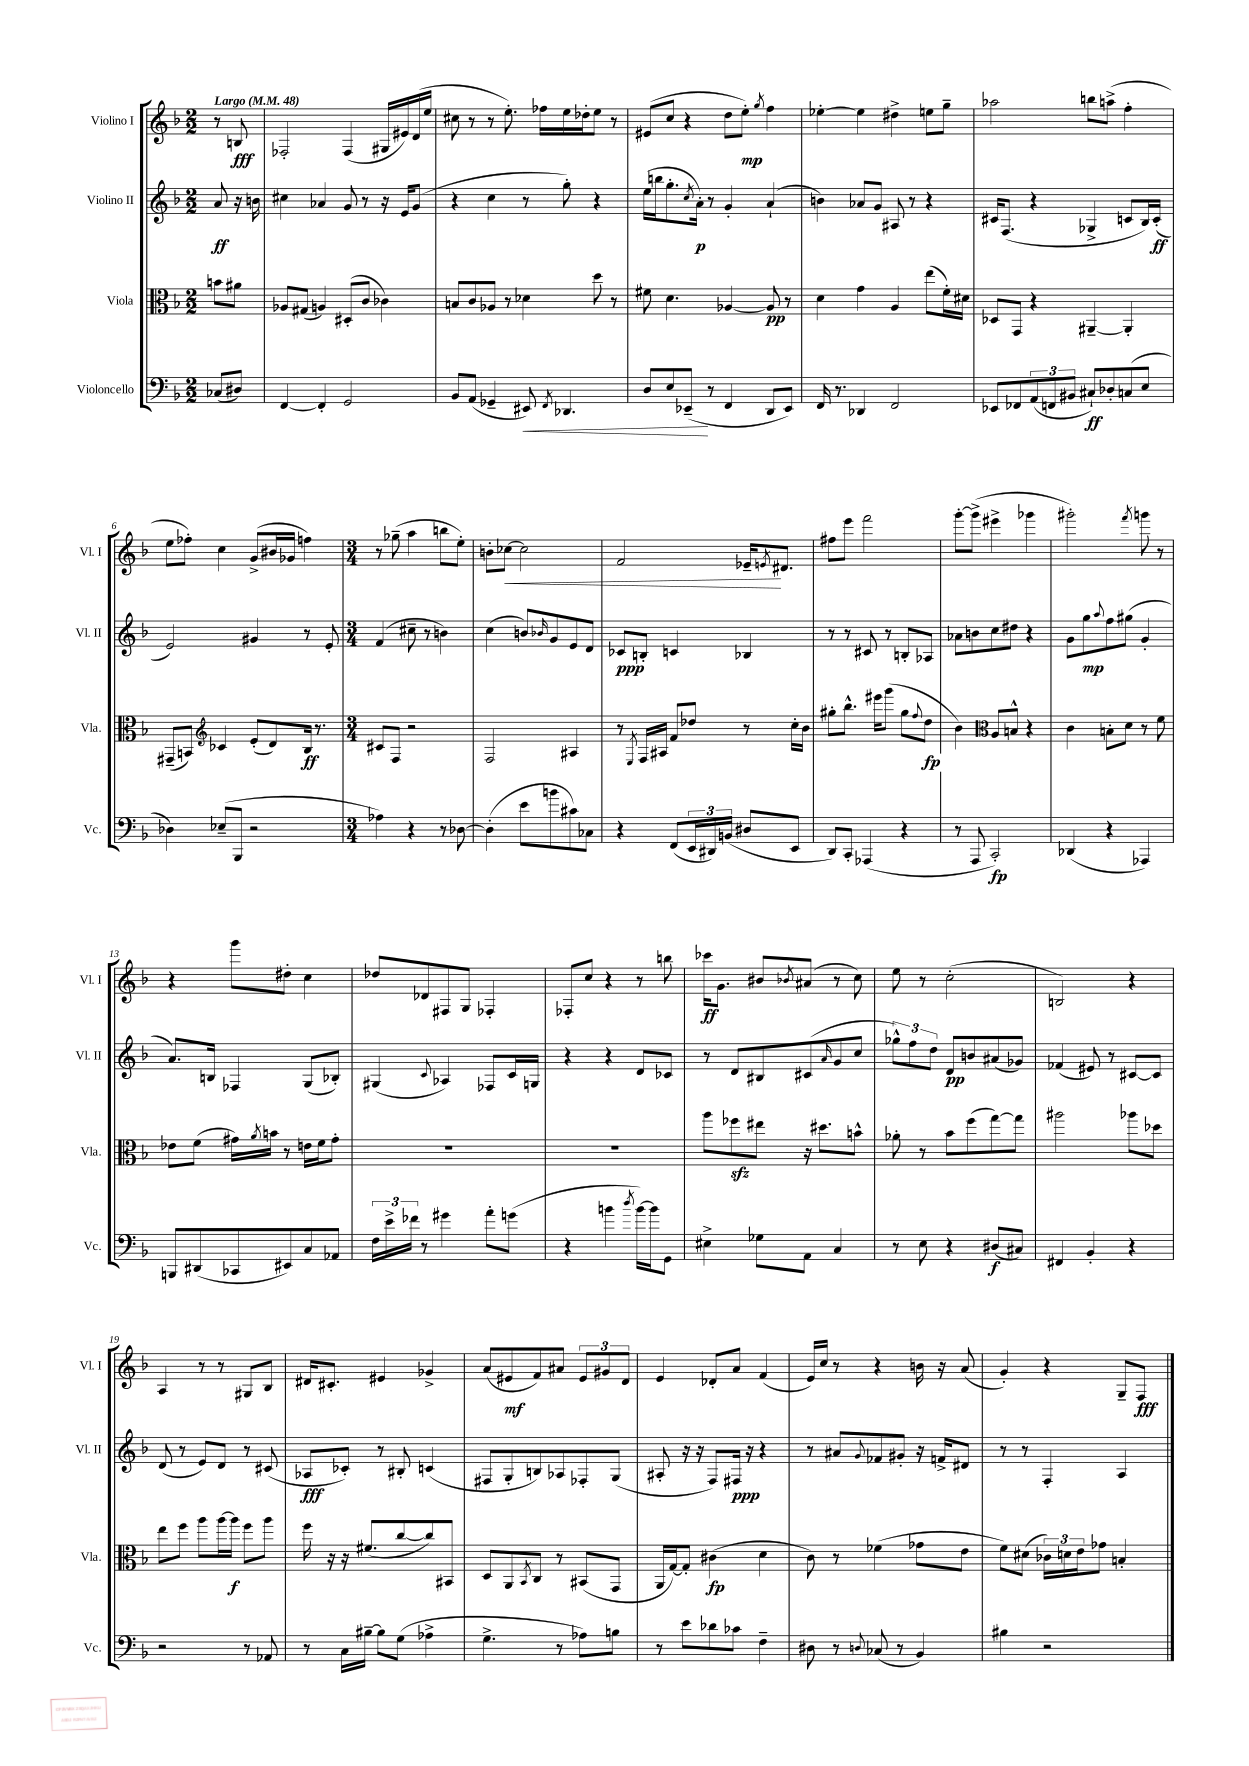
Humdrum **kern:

**kern	**dynam	**kern	**dynam	**kern	**dynam	**kern	**dynam
*part4	*part4	*part3	*part3	*part2	*part2	*part1	*part1
*staff4	*staff4	*staff3	*staff3	*staff2	*staff2	*staff1	*staff1
*I"Violoncello	*	*I"Viola	*	*I"Violino II	*	*I"Violino I	*
*I'Vc.	*	*I'Vla.	*	*I'Vl. II	*	*I'Vl. I	*
*clefF4	*	*clefC3	*	*clefG2	*	*clefG2	*
*k[b-]	*	*k[b-]	*	*k[b-]	*	*k[b-]	*
*M2/2	*	*M2/2	*	*M2/2	*	*M2/2	*
*MM48	*	*MM48	*	*MM48	*	*MM48	*
=	=	=	=	=	=	=	=
!	!	!	!	!	!	!LO:TX:a:B:t=Largo	!
(8C-X/L	.	8bn\L	.	8a/	ff	8r	.
8D#X/J)	.	8a#X\J	.	16r	.	8Bn/	fff
.	.	.	.	16bn\	.	.	.
=1	=1	=1	=1	=1	=1	=1	=1
[4FF/	.	8A-X/L	.	4cc#X\	.	2F-X'/	.
.	.	(8G#X/J	.	.	.	.	.
4FF'/]	.	4An/)	.	4a-X/	.	.	.
2GG/	.	(8D#X'/L	.	8g/	.	(4F-/	.
.	.	8c/J	.	8r	.	.	.
.	.	4c-X\)	.	16r	.	16G#X/LL	.
.	.	.	.	16e/KL	.	16e#X/)	.
.	.	.	.	(8g/J	.	(16d/	.
.	.	.	.	.	.	16ee/JJ	.
=2	=2	=2	=2	=2	=2	=2	=2
8BB-/L	.	8Bn/L	.	4r	.	8cc#X\	.
(8AA/J	.	8c/	.	.	.	8r	.
4GG-X~/	.	8A-X/J	.	4cc\	.	8r	.
.	.	8r	.	.	.	8.ee'\)	.
!	!LO:HP:b	!	!	!	!	!	!
8EE#X/)	<	4d-X\	.	8r	.	.	.
.	.	.	.	.	.	16ff-X\LL	.
8qFF/	.	.	.	.	.	.	.
4.DD-X/	.	.	.	8gg'\)	.	16ee\	.
.	.	.	.	.	.	16dd-X'\J	.
.	.	8dd\	.	4r	.	8ee\J	.
.	.	8r	.	.	.	8r	.
=3	=3	=3	=3	=3	=3	=3	=3
8D/L	.	8f#X\	.	(16ee\LL	.	(8e#X/L	.
.	.	.	.	16bbn\J	.	.	.
8E/	.	4.d\	.	8.gg'\	.	8cc/J	.
(8EE-X~/J	.	.	.	.	.	4r	.
.	.	.	.	8qcc/	.	.	.
.	.	.	.	16a'\Jk)	p	.	.
8r	[	.	.	8r	.	.	.
4FF/	.	[4A-X/	.	4g'/	.	8dd\L	.
.	.	.	.	.	.	8ee'\J)	mp
.	.	.	.	.	.	8qgg/	.
8DD/L	.	8A-/]	pp	(4a`/	.	4ff\	.
8EE-/J)	.	8r	.	.	.	.	.
=4	=4	=4	=4	=4	=4	=4	=4
16FF/	.	4d\	.	4bn\)	.	[4ee-X'\	.
8.r	.	.	.	.	.	.	.
4DD-X/	.	4g\	.	8a-X/L	.	4ee-\]	.
.	.	.	.	8g/J	.	.	.
2FF/	.	4A/	.	8A#X/	.	4dd#X^\	.
.	.	.	.	8r	.	.	.
.	.	(8ee\L	.	4r	.	8een\L	.
.	.	16f'\L)	.	.	.	8gg~\J	.
.	.	16d#X\JJ	.	.	.	.	.
=5	=5	=5	=5	=5	=5	=5	=5
8EE-X/L	.	8D-X/L	.	16c#X/KL	.	2aa-X\	.
.	.	.	.	(8.F/J	.	.	.
8FF-X/	.	8GG/J	.	.	.	.	.
(12AA/	.	4r	.	4r	.	.	.
12FFn/	.	.	.	.	.	.	.
12BB#X/J	.	.	.	.	.	.	.
8C#X`/L)	ff	[4AA#X~/	.	4G-X^/	.	8bbn\L	.
8D-X'/	.	.	.	.	.	(8aan^\J	.
(8Cn/	.	4AA#'/]	.	8cn/L	.	4ff'\	.
8E/J	.	.	.	16B-/L)	.	.	.
.	.	.	.	(16c'/JJ	ff	.	.
!!LO:LB:g=z
=6	=6	=6	=6	=6	=6	=6	=6
4D-X\)	.	(8GG#X~/L	.	2e/)	.	8ee\L	.
.	.	8BBn/J)	.	.	.	8ff-X'\J)	.
*	*	*clefG2	*	*	*	*	*
(8E-X~/L	.	4c-X/	.	.	.	4cc\	.
8BBB-/J	.	.	.	.	.	.	.
2r	.	(8e'/L	.	4g#X/	.	(8g^/L	.
.	.	8d/)	.	.	.	16b#X/L	.
.	.	.	.	.	.	16g-X/JJ	.
.	.	16B-/Jk	ff	8r	.	4ffn\)	.
.	.	8.r	.	.	.	.	.
.	.	.	.	8e'/	.	.	.
=7	=7	=7	=7	=7	=7	=7	=7
*M3/4	*	*M3/4	*	*M3/4	*	*M3/4	*
4A-X\)	.	8c#X/L	.	(4f/	.	8r	.
.	.	8F/J	.	.	.	(8gg-X~\	.
4r	.	2r	.	8cc#X~\	.	4aa\	.
.	.	.	.	8r	.	.	.
8r	.	.	.	4bn\)	.	8bbn\L	.
[8D-X\	.	.	.	.	.	8ee'\J)	.
=8	=8	=8	=8	=8	=8	=8	=8
(4D-'\]	.	2F/	.	(4cc\	.	8bn'\L	.
!	!	!	!	!	!	!	!LO:HP:b
.	.	.	.	.	.	[8cc-X\J	<
8e\L	.	.	.	8bn/L)	.	2cc-\]	.
.	.	.	.	16qqb-X/	.	.	.
8bn\	.	.	.	8g/	.	.	.
8c#X\)	.	4A#X/	.	8e/	.	.	.
8C-X\J	.	.	.	8d/J	.	.	.
=9	=9	=9	=9	=9	=9	=9	=9
4r	.	8r	.	8c-X/L	ppp	2f/	.
.	.	8qE/	.	.	.	.	.
.	.	16F/LL	.	8Bn'/J	.	.	.
.	.	16A#X/JJ	.	.	.	.	.
(8FF/L	.	8f/L	.	4cn/	.	.	.
24EE/L	.	8dd-X/J	.	.	.	.	.
24DD#X/)	.	.	.	.	.	.	.
(24BBn/JJ	.	.	.	.	.	.	.
8D#X/L	.	8r	.	4B-X/	.	16e-X~/KL	.
.	.	.	.	.	.	8qen/	.
.	.	.	.	.	.	8.d#X/J	[
8EE/J	.	16cc'\LL	.	.	.	.	.
.	.	16b-\JJ	.	.	.	.	.
=10	=10	=10	=10	=10	=10	=10	=10
8DD/L)	.	8gg#X'\L	.	8r	.	8ff#X\L	.
8CC'/J	.	8.bb-^^\J	.	8r	.	8eee\J	.
(4AAA-X/	.	.	.	8c#X/	.	2fff\	.
.	.	16eee#X\KL	.	.	.	.	.
.	.	(8ggg\J	.	8r	.	.	.
4r	.	8gg#\L	.	8Bn'/L	.	.	.
.	.	8qqff/	.	.	.	.	.
.	.	8dd\J	fp	8A-X/J	.	.	.
=11	=11	=11	=11	=11	=11	=11	=11
8r	.	4b-\)	.	8a-X\L	.	[8ggg'\L	.
8AAA/	.	.	.	8bn\	.	(8ggg^\J]	.
*	*	*clefC3	*	*	*	*	*
2CC'/)	fp	8A/L	.	8cc\	.	4eee#X^\	.
.	.	8Bn^^/J	.	8dd#X\J	.	.	.
.	.	4r	.	4r	.	4ggg-X\	.
=12	=12	=12	=12	=12	=12	=12	=12
(4DD-X/	.	4c\	.	8g\L	.	2ggg#X'\)	.
.	.	.	.	8gg\	mp	.	.
.	.	.	.	8qqaa/	.	.	.
4r	.	8Bn'\L	.	8ff\	.	.	.
.	.	8d\J	.	(8gg#X\J	.	.	.
.	.	.	.	.	.	8qfff/	.
4AAA-X/)	.	8r	.	4g'/	.	8gggn\	.
.	.	8f\	.	.	.	8r	.
!!LO:LB:g=z
=13	=13	=13	=13	=13	=13	=13	=13
8BBBn/L	.	8e-X\L	.	8.a/L)	.	4r	.
(8DD#X/	.	(8f\J	.	.	.	.	.
.	.	.	.	16Bn/Jk	.	.	.
8CC-X/	.	16g#X\LL)	.	4F-X/	.	8ggg\L	.
.	.	8qa/	.	.	.	.	.
.	.	16bn\JJ	.	.	.	.	.
8EE#X/)	.	8r	.	.	.	8dd#X'\J	.
8C/	.	16en\LL	.	(8G/L	.	4cc\	.
.	.	16f\J	.	.	.	.	.
8AA-X/J	.	8g#'\J	.	8B-X'/J)	.	.	.
=14	=14	=14	=14	=14	=14	=14	=14
24F\LL	.	2.r	.	(4G#X/	.	8dd-X/L	.
24e^\	.	.	.	.	.	.	.
24f-X\JJ	.	.	.	.	.	.	.
8r	.	.	.	.	.	8d-X/	.
.	.	.	.	8qqc/	.	.	.
4g#X\	.	.	.	4A-X/)	.	8F#X/	.
.	.	.	.	.	.	8G/J	.
8a'\L	.	.	.	8F-X/L	.	4F-X'/	.
(8gn\J	.	.	.	16c/L	.	.	.
.	.	.	.	16Gn/JJ	.	.	.
=15	=15	=15	=15	=15	=15	=15	=15
4r	.	2.r	.	4r	.	8F-X'/L	.
.	.	.	.	.	.	8cc/J	.
4bn\	.	.	.	4r	.	4r	.
8qdd/	.	.	.	.	.	.	.
[16b\LL)	.	.	.	8d/L	.	8r	.
16b\J]	.	.	.	.	.	.	.
8GG\J	.	.	.	8c-X/J	.	8bbn\	.
=16	=16	=16	=16	=16	=16	=16	=16
4E#X^\	.	8aa\L	.	8r	.	16ccc-X\KL	ff
.	.	.	.	.	.	8.g\J	.
.	.	8ff-Xzz\	.	8d/L	.	.	.
8G-X\L	.	8ee#X\J	.	8B#X/	.	8b#X/L	.
.	.	.	.	.	.	8qb-X/	.
8AA\J	.	16r	.	(8c#X/	.	(8a#X/J	.
.	.	8.dd#X\L	.	.	.	.	.
.	.	.	.	16qqa/	.	.	.
4C/	.	.	.	8g/	.	8r	.
.	.	8bn^^\J	.	8cc/J	.	8cc\)	.
=17	=17	=17	=17	=17	=17	=17	=17
8r	.	8a-X'\	.	12gg-X^^\L)	.	8ee\	.
.	.	.	.	12ff\	.	.	.
8E\	.	8r	.	.	.	8r	.
.	.	.	.	12dd\J	.	.	.
4r	.	8b-\L	.	8d/L	pp	(2cc'\	.
.	.	(8ff\	.	8bn/	.	.	.
(8D#X/L	f	[8gg\)	.	(8a#X/	.	.	.
8C#X/J)	.	8gg\J]	.	8g-X/J)	.	.	.
=18	=18	=18	=18	=18	=18	=18	=18
4FF#X/	.	2aa#X\	.	(4f-X/	.	2Bn/)	.
4BB-'/	.	.	.	8e#X/)	.	.	.
.	.	.	.	8r	.	.	.
4r	.	8aa-X\L	.	[8c#X/L	.	4r	.
.	.	8dd-X\J	.	8c#/J]	.	.	.
!!LO:LB:g=z
=19	=19	=19	=19	=19	=19	=19	=19
2r	.	8ee\L	.	(8d/	.	4A/	.
.	.	8ff\J	.	8r	.	.	.
.	.	8aa\L	.	8e/L)	.	8r	.
.	.	[16aa\L	.	8d/J	.	8r	.
.	.	16aa\JJ]	f	.	.	.	.
8r	.	8ff\L	.	8r	.	8G#X/L	.
8AA-X/	.	8aa\J	.	(8c#X/	.	8B-/J	.
=20	=20	=20	=20	=20	=20	=20	=20
8r	.	16ff\	.	8A-X/L	fff	16d#X/KL	.
.	.	16r	.	.	.	8.c#X'/J	.
16C\LL	.	16r	.	8c-X'/J)	.	.	.
[16B#X~\JJ	.	(8.f#X/L	.	.	.	.	.
8B#\L]	.	.	.	8r	.	4e#X/	.
(8G\J	.	[8cc/	.	8B#X'/	.	.	.
4A-X^\	.	8cc/])	.	(4cn/	.	4g-X^/	.
.	.	8BB#X/J	.	.	.	.	.
=21	=21	=21	=21	=21	=21	=21	=21
4.G^\	.	8D/L	.	8F#X/L	.	(8a/L	.
.	.	8AA/	.	8G'/	.	8e#X/	mf
.	.	8qBB-/	.	.	.	.	.
.	.	8C/J	.	8Bn/)	.	8f/)	.
8r	.	8r	.	8A-X/	.	8a#X/J	.
8A-X\L)	.	(8BB#X/L	.	8F-X'/	.	12e#/L	.
.	.	.	.	.	.	12g#X/	.
8Bn\J	.	8GG/J	.	(8G/J	.	.	.
.	.	.	.	.	.	12d/J	.
=22	=22	=22	=22	=22	=22	=22	=22
8r	.	16AA/LL	.	8A#X'/	.	4e/	.
.	.	[16G/J)	.	.	.	.	.
8e\L	.	8G'/J]	.	16r	.	.	.
.	.	.	.	16r	.	.	.
8d-X\	.	(4c#X\	fp	8F/L)	.	8d-X'/L	.
8c-X\J	.	.	.	16F#X/Jk	ppp	8a/J	.
.	.	.	.	16r	.	.	.
4F~\	.	4d\	.	4r	.	(4f/	.
=23	=23	=23	=23	=23	=23	=23	=23
8D#X\	.	8c\)	.	8r	.	16e/LL)	.
.	.	.	.	.	.	16cc/JJ	.
8r	.	8r	.	8a#X/L	.	8r	.
8qqDn/	.	.	.	8qqg/	.	.	.
(8C-X/	.	(4f-X\	.	8f-X/	.	4r	.
8r	.	.	.	8g#X'/J	.	.	.
4BB-/)	.	8g-X\L	.	16r	.	16bn\	.
.	.	.	.	16fn^/KL	.	16r	.
.	.	8e\J	.	8d#X/J	.	(8a/	.
=24	=24	=24	=24	=24	=24	=24	=24
4B#X\	.	8f\L)	.	8r	.	4g'/)	.
.	.	(8d#X\J	.	8r	.	.	.
2r	.	24c-X\LL)	.	4F'/	.	4r	.
.	.	24dn\	.	.	.	.	.
.	.	24e\J	.	.	.	.	.
.	.	8g-X\J	.	.	.	.	.
.	.	4Bn'/	.	4A/	.	8G~/L	.
.	.	.	.	.	.	8F/J	fff
==	==	==	==	==	==	==	==
*-	*-	*-	*-	*-	*-	*-	*-
